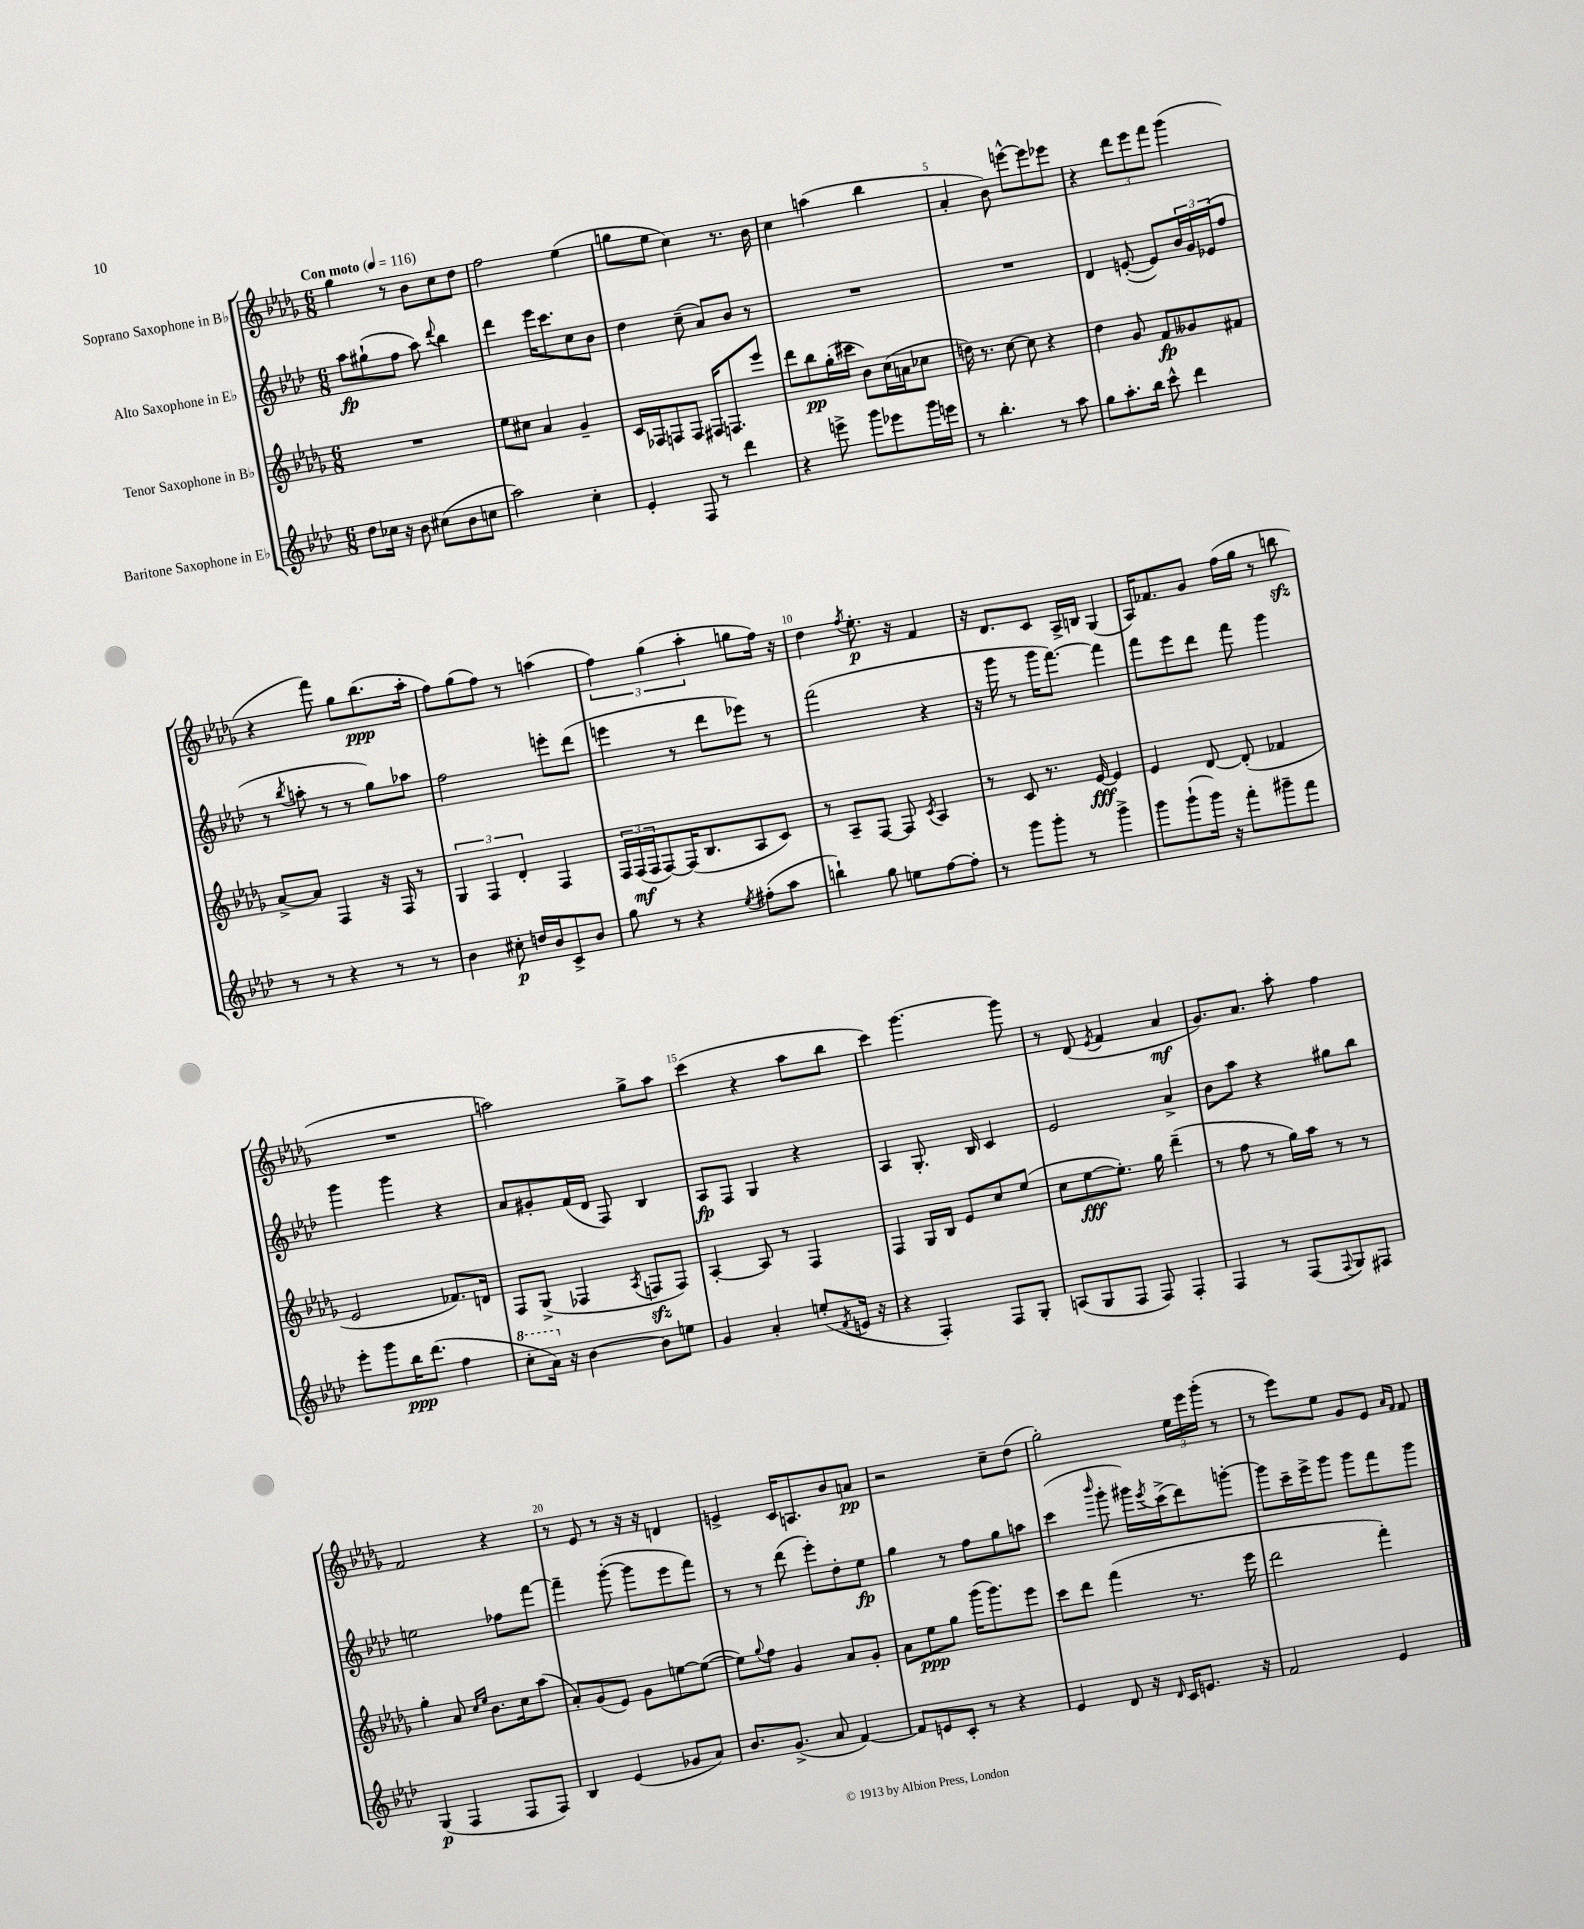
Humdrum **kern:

**kern	**kern	**kern	**kern
*staff4	*staff3	*staff2	*staff1
*clefG2	*clefG2	*clefG2	*clefG2
*k[b-e-a-d-]	*k[b-e-a-d-g-]	*k[b-e-a-d-]	*k[b-e-a-d-g-]
*M6/8	*M6/8	*M6/8	*M6/8
*MM116	*MM116	*MM116	*MM116
8dd-	2.r	8aa-	4gg-
16cc-	.	(8gg#`	.
16r	.	.	.
8b-	.	8ff	8r
(8cc#	.	8aa-)	8b-
.	.	8qqddd-	.
8b-	.	4bb-	8cc
8cc	.	.	8dd-
=	=	=	=
2aa-)	8ee-	4ddd-	2ff
.	8cc#	.	.
.	4a-	16eee-	.
.	.	8.ccc	.
4cc'	4g-~	8cc	(4ee-
.	.	8b-	.
=	=	=	=
4e-'	16c	4dd-	8gg
.	16F-	.	.
.	8F	.	8ee-
8F	8F	(8cc~	4cc)
8r	16F#	8a-)	.
.	8.F	.	.
4ddd-	.	8b-	8.r
.	8eee-	8r	.
.	.	.	16b-
=	=	=	=
4r	8ddd-	2.r	4cc
.	8bb-	.	.
8eee^	(16gg-'	.	(4aa
.	16ccc#	.	.
8ggg	8b-)	.	.
8eee-	(16cc	.	4bb-
.	16a	.	.
16ggg	8cc-	.	.
16eee	.	.	.
=	=	=	=
8r	16dd)	2.r	4a-'
.	8.r	.	.
4.bb-'	.	.	.
.	[8cc	.	8b-)
.	8cc]	.	[8eee^^
8r	4r	.	8eee]
8aa-	.	.	8eee-
=	=	=	=
8gg	4dd-	4d-	4r
8.aa-'	.	.	.
.	8g-	([8e'	12ddd-
16bb-	.	.	.
.	.	.	12eee-
8ccc^^	8f	8e])	.
.	.	.	12fff
4ddd-	8g--	24b-	(4ggg-
.	.	24g	.
.	.	(24e-	.
.	8f#	8ff	.
=	=	=	=
8r	[8a-^	8r	4r
.	.	8qbb-	.
8r	8a-]	8aa'	.
4r	4F	8r	8fff)
.	.	8r	8gg-
8r	16r	8gg)	(8.bb-
.	16F	.	.
8r	8r	8aa-	.
.	.	.	16aa-'
=	=	=	=
4b-	6G-	2ff	8ff)
.	.	.	(8gg-
.	6F	.	.
8cc#'	.	.	8ff)
.	6d-'	.	.
16dd	.	.	8r
16b-	.	.	.
8c^	4F	8eee'	(4aa
8b-	.	(8ddd-	.
=	=	=	=
8gg	24F	4eee	6ff)
.	(24F	.	.
.	24F	.	.
8r	[8F)	.	.
.	.	.	(6gg-
4r	(16F]	8r	.
.	8.B-	.	.
.	.	.	6aa-'
.	.	8ddd-	.
8qee-	.	.	.
(8ff#'	8A-	8eee-)	8gg
8aa-	8c)	8r	16ff)
.	.	.	16r
=	=	=	=
4bb`)	8r	(2fff	4dd-
.	8A-~	.	.
.	.	.	8qff
8gg	[8F	.	8.ee-'
8ee	8F]	.	.
.	.	.	16r
.	8qc	.	.
[8ff	4A-	4r	4f
8ff']	.	.	.
=	=	=	=
8r	8r	16r	16r
.	.	16ggg	8.d-
8ggg	8c	8r	.
8ggg'	8.r	16ggg	8c
.	.	[8.fff)	.
8r	.	.	16A-^
.	[16e-	.	16B
4ggg^	4e-]	4fff]	(4G-
=	=	=	=
8ggg	4e-	8fff	16A-)
.	.	.	8.f-
(8ggg`	.	8eee-	.
16ggg)	[8d-	8ddd-	8g-
16r	.	.	.
8fff'	(8d-']	8fff	(16ff
.	.	.	16gg-
8ggg#~	4f-	4ggg	8r
8fff	.	.	8bb
=	=	=	=
8eee-'	2e-	4ggg	2.r
8ggg	.	.	.
16bb-	.	4ggg	.
(8.ddd-	.	.	.
4ff	8.f-)	4r	.
.	16d	.	.
=	=	=	=
8ccc'	8F	8a-	2aa)
16aa-)	(8G-^	8g#'	.
16r	.	.	.
[4b-	4F-	(16f	.
.	.	16d-	.
.	.	8F)	.
.	8qA-	.	.
8b-]	8F	4B-	8gg-^
8ee	8F)	.	8aa
=	=	=	=
4g	[4A-'	8A-	(4ccc
.	.	8F	.
4a-'	8A-]	4G	4r
.	8r	.	.
(8ee'	4F	4r	8aa-
8qf	.	.	.
16e	.	.	8bb-
16r	.	.	.
=	=	=	=
4r	4F	4A-	4ccc)
4F')	16G-	8.G'	[4.ggg-
.	16B-	.	.
.	8e-	.	.
.	.	16B-	.
8F	8cc	4c	.
8G'	(8ee-	.	8ggg-]
=	=	=	=
(8A	8cc	2e-	8r
8G	[8ee-	.	(8d-
.	.	.	8qe-
8F	8.ee-'])	.	4f
8F)	.	.	.
.	16gg-	.	.
4F'	(4ddd-~	4a-^	4a-
=	=	=	=
4F	8r	8b-	8.g-)
.	8ff	8aa-	.
.	.	.	8.a-
8r	8r	4r	.
(8F	16gg-)	.	8aa-'
.	16aa-	.	.
8qqF	.	.	.
8G)	8r	8gg#	4ff
8F#	8r	8bb-	.
=	=	=	=
(4G	4gg-'	2ee	2f
4F	8a-	.	.
.	16qqcc	.	.
.	16qqee-	.	.
.	8.b-	.	.
8F	.	8ff-	4r
.	16cc	.	.
8F)	(8aa-	[8fff	.
=	=	=	=
4B-	8a-')	4fff~]	8r
.	(8g-	.	8e-
(4e-	8e-)	([8ggg'	8r
.	8g-	8ggg]	16r
.	.	.	16r
8g-	[8ee	8eee-	4d
8a-)	(8ee_	8fff)	.
=	=	=	=
8.b-	8ee])	8r	4e^
.	8qqgg-	.	.
.	8ff	8r	.
(8.g^	.	.	.
.	4g-	(8ddd-	16c
.	.	.	8.A
8a-	.	8eee-')	.
[4f)	8a-	8dd-'	8b-
.	8g-'	8ee-	8a
=	=	=	=
8f]	8a-	4gg	2r
8e	8ee-	.	.
8c'	8gg-	8r	.
8r	(16ggg-	8ff	.
.	8.ggg-)	.	.
4r	.	8gg	8cc~
.	8eee-	8aa	(8dd-
=	=	=	=
4e-	8ccc	(4ccc	2gg-')
.	8ddd-	.	.
.	.	16qqbbb-	.
8d-	(4fff	8ggg'	.
16r	.	16ggg#)	.
16qqd-	.	8qeee-	.
16c	.	(16ccc^	.
8.e	8.r	8ddd-)	24ee-
.	.	.	24eee-
.	.	.	(24ggg-'
.	.	[8ggg'	8r
16r	16eee-	.	.
=	=	=	=
2f	2ddd-	8ggg]	8r
.	.	16ccc~	8eee-)
.	.	16eee-^	.
.	.	8ggg	8ee-
.	.	8ggg	8g-
4e-	4fff')	8fff	8e-
.	.	.	16qqa-
.	.	.	16qqf
.	.	8ggg	8f
==	==	==	==
*-	*-	*-	*-
